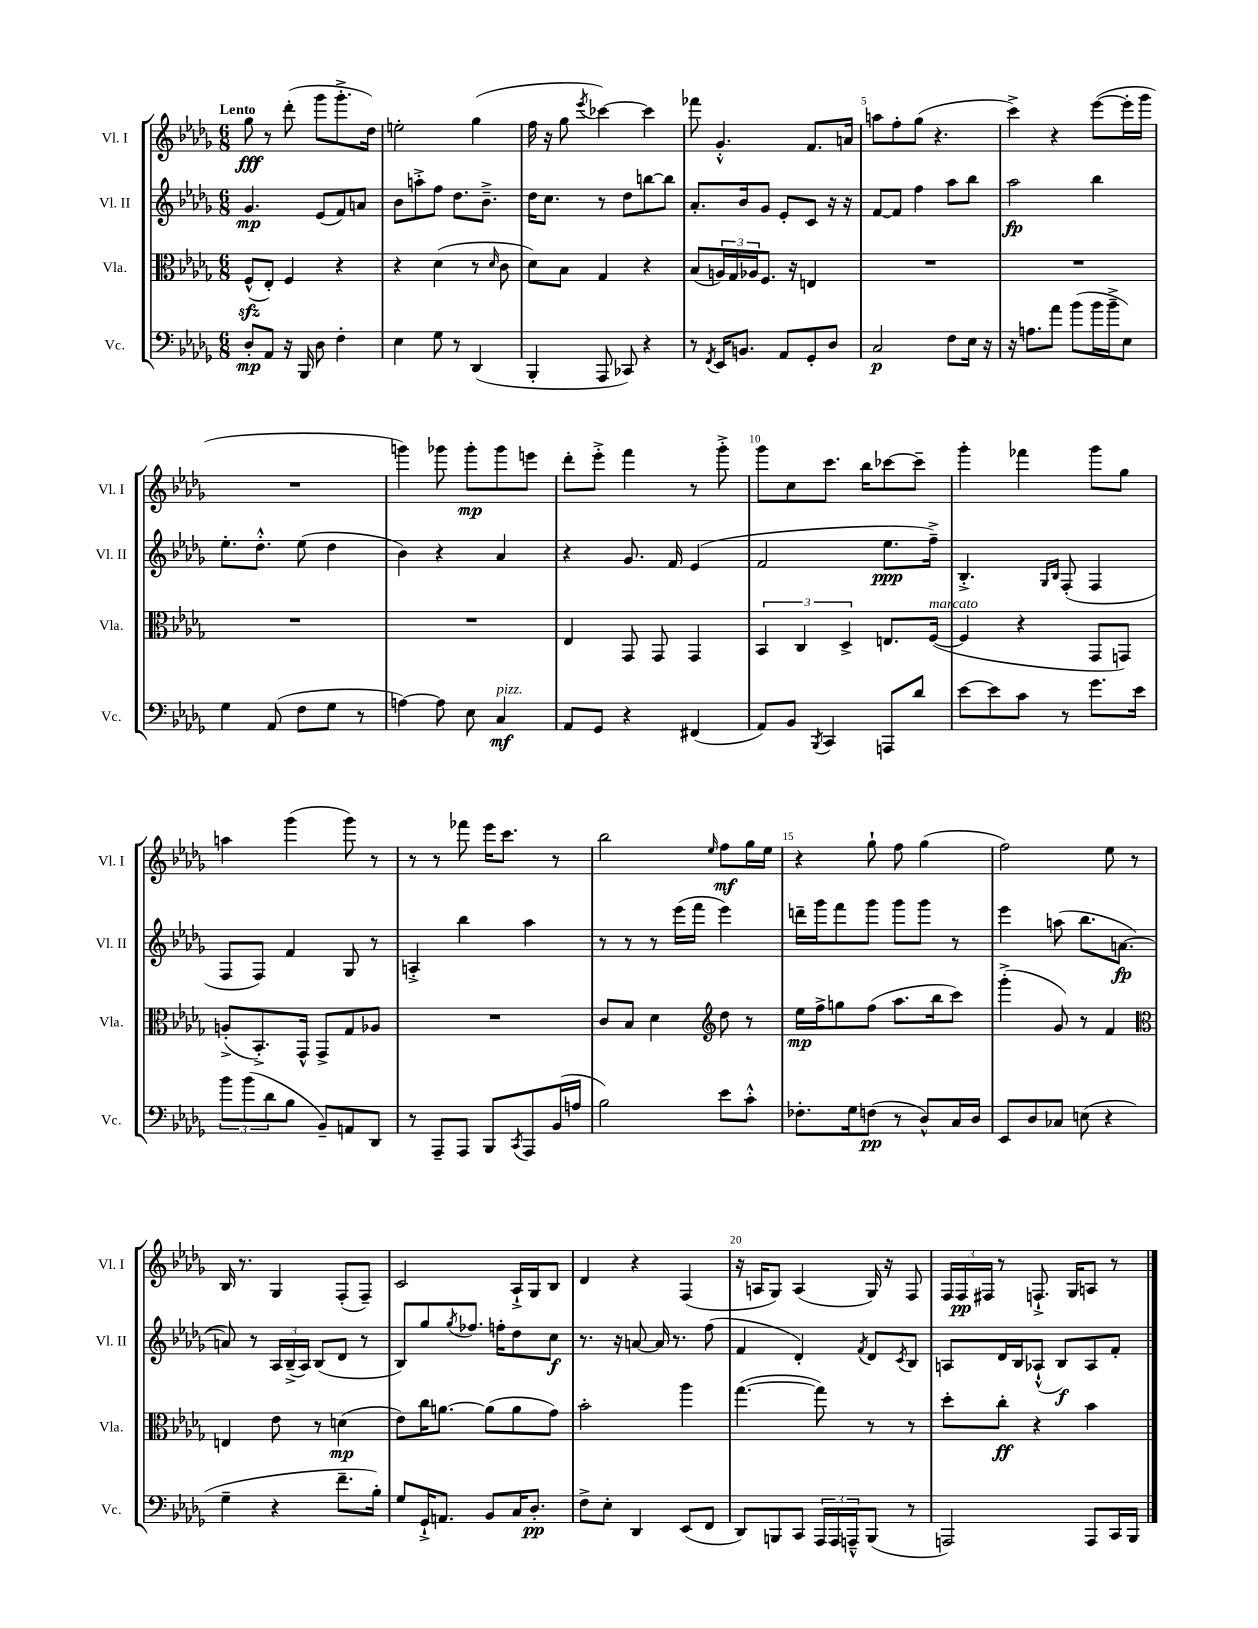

**kern	**dynam	**kern	**dynam	**kern	**dynam	**kern	**dynam
*part4	*part4	*part3	*part3	*part2	*part2	*part1	*part1
*staff4	*staff4	*staff3	*staff3	*staff2	*staff2	*staff1	*staff1
*I"Vc.	*	*I"Vla.	*	*I"Vl. II	*	*I"Vl. I	*
*I'Vc.	*	*I'Vla.	*	*I'Vl. II	*	*I'Vl. I	*
*clefF4	*	*clefC3	*	*clefG2	*	*clefG2	*
*k[b-e-a-d-g-]	*	*k[b-e-a-d-g-]	*	*k[b-e-a-d-g-]	*	*k[b-e-a-d-g-]	*
*M6/8	*	*M6/8	*	*M6/8	*	*M6/8	*
=1	=1	=1	=1	=1	=1	=1	=1
!	!	!	!	!	!	!LO:TX:a:B:t=Lento	!
8D-'/L	mp	(8Fzz^^/L	.	4.g-/	mp	8gg-\	fff
8AA-/J	.	8E-'/J)	.	.	.	8r	.
16r	.	4F/	.	.	.	(8ddd-'\	.
16BBB-/	.	.	.	.	.	.	.
8D-\	.	.	.	(8e-/L	.	8ggg-\L	.
4F'\	.	4r	.	8f/)	.	8.ggg-'^\	.
.	.	.	.	8an/J	.	.	.
.	.	.	.	.	.	16dd-\Jk)	.
=2	=2	=2	=2	=2	=2	=2	=2
4E-\	.	4r	.	8b-\L	.	2een'\	.
.	.	.	.	8aan'^\	.	.	.
8G-\	.	(4d-\	.	8ff\J	.	.	.
8r	.	.	.	8.dd-\L	.	.	.
(4DD-/	.	8r	.	.	.	(4gg-\	.
.	.	.	.	8.b-~^\J	.	.	.
.	.	16qqd-/	.	.	.	.	.
.	.	8c\	.	.	.	.	.
=3	=3	=3	=3	=3	=3	=3	=3
4BBB-'/	.	8d-\L)	.	16dd-\KL	.	16ff\	.
.	.	.	.	8.cc\J	.	16r	.
.	.	8B-\J	.	.	.	8gg-\	.
.	.	.	.	.	.	8qeee-/	.
8AAA-/	.	4G-/	.	8r	.	[4ccc-X\)	.
8CC-X/)	.	.	.	8dd-\L	.	.	.
4r	.	4r	.	[8bbn\	.	4ccc-\]	.
.	.	.	.	8bb\J]	.	.	.
=4	=4	=4	=4	=4	=4	=4	=4
8r	.	(8B-/L	.	8.a-'/L	.	8fff-X\	.
8qFF/	.	.	.	.	.	.	.
16EE-/KL	.	24An/L)	.	.	.	4.g-'^^/	.
.	.	24G-/	.	.	.	.	.
8.BBn/J	.	.	.	16b-/k	.	.	.
.	.	24A-X/J	.	.	.	.	.
.	.	8.F/J	.	8g-/J	.	.	.
8AA-/L	.	.	.	8e-'/L	.	.	.
.	.	16r	.	.	.	.	.
8GG-'/	.	4En/	.	8c/J	.	8.f/L	.
8D-/J	.	.	.	16r	.	.	.
.	.	.	.	16r	.	16an/Jk	.
=5	=5	=5	=5	=5	=5	=5	=5
2C/	p	2.r	.	[8f/L	.	8aan\L	.
.	.	.	.	8f/J]	.	8ff'\	.
.	.	.	.	4ff\	.	(8gg-\J	.
.	.	.	.	.	.	4.r	.
8F\L	.	.	.	8aa-\L	.	.	.
16E-\Jk	.	.	.	8bb-\J	.	.	.
16r	.	.	.	.	.	.	.
=6	=6	=6	=6	=6	=6	=6	=6
16r	.	2.r	.	2aa-\	fp	4ccc^\)	.
8.An\L	.	.	.	.	.	.	.
8a-\J	.	.	.	.	.	4r	.
(8b-\L	.	.	.	.	.	.	.
16b-\L	.	.	.	4bb-\	.	([8eee-\L	.
16b-~^\J	.	.	.	.	.	.	.
8E-\J)	.	.	.	.	.	16eee-'\L]	.
.	.	.	.	.	.	16ggg-\JJ	.
!!LO:LB:g=z
=7	=7	=7	=7	=7	=7	=7	=7
4G-\	.	2.r	.	8.ee-'\L	.	2.r	.
.	.	.	.	8.dd-'^^\J	.	.	.
(8AA-/	.	.	.	.	.	.	.
8F\L	.	.	.	(8ee-\	.	.	.
8G-\J	.	.	.	4dd-\	.	.	.
8r	.	.	.	.	.	.	.
=8	=8	=8	=8	=8	=8	=8	=8
[4An\)	.	2.r	.	4b-\)	.	4gggn\)	.
8A\]	.	.	.	4r	.	8ggg-X\	.
8E-\	.	.	.	.	.	8ggg-'\L	mp
!LO:TX:a:i:t=pizz.	!	!	!	!	!	!	!
4C/	mf	.	.	4a-/	.	8ggg-\	.
.	.	.	.	.	.	8eeen\J	.
=9	=9	=9	=9	=9	=9	=9	=9
8AA-/L	.	4E-/	.	4r	.	8ddd-'\L	.
8GG-/J	.	.	.	.	.	8eee-'^\J	.
4r	.	8GG-/	.	8.g-/	.	4fff\	.
.	.	8GG-/	.	.	.	.	.
.	.	.	.	16f/	.	.	.
(4FF#X/	.	4GG-/	.	(4e-/	.	8r	.
.	.	.	.	.	.	8ggg-'^\	.
=10	=10	=10	=10	=10	=10	=10	=10
8AA-/L)	.	6BB-/	.	2f/	.	8ggg-\L	.
8BB-/J	.	.	.	.	.	8cc\	.
.	.	6C/	.	.	.	.	.
8qBBB-/	.	.	.	.	.	.	.
4CC/	.	.	.	.	.	8.ccc\J	.
.	.	6D-^/	.	.	.	.	.
.	.	.	.	.	.	16bb-\KL	.
8AAAn/L	.	8.En/L	.	8.ee-\L	ppp	[8ccc-X\	.
8d-/J	.	.	.	.	.	8ccc-~\J]	.
!	!	!LO:TX:a:i:t=marcato	!	!	!	!	!
.	.	([16F/Jk	.	16ff~^\Jk)	.	.	.
=11	=11	=11	=11	=11	=11	=11	=11
[8e-\L	.	4F/]	.	4.B-'^/	.	4ggg-'\	.
8e-\]	.	.	.	.	.	.	.
8c\J	.	4r	.	.	.	4fff-X\	.
.	.	.	.	16qqG-/LL	.	.	.
.	.	.	.	16qqB-/JJ	.	.	.
8r	.	.	.	(8F'/	.	.	.
8.g-\L	.	8GG-/L	.	4F/	.	8ggg-\L	.
.	.	8GGn/J)	.	.	.	8gg-\J	.
16e-\Jk	.	.	.	.	.	.	.
!!LO:LB:g=z
=12	=12	=12	=12	=12	=12	=12	=12
12b-\L	.	(8An'^/L	.	8F/L	.	4aan\	.
(12b-\	.	.	.	.	.	.	.
.	.	8.BB-'^/)	.	8F/J)	.	.	.
12d-\	.	.	.	.	.	.	.
8B-\J	.	.	.	4f/	.	(4ggg-\	.
.	.	16GG-^^/Jk	.	.	.	.	.
8BB-~/L)	.	8GG-^/L	.	.	.	.	.
8AAn/	.	8G-/	.	8G-/	.	8ggg-\)	.
8DD-/J	.	8A-X/J	.	8r	.	8r	.
=13	=13	=13	=13	=13	=13	=13	=13
8r	.	2.r	.	4An'^/	.	8r	.
8AAA-~/L	.	.	.	.	.	8r	.
8AAA-/J	.	.	.	4bb-\	.	8fff-X\	.
8BBB-/L	.	.	.	.	.	16eee-\KL	.
.	.	.	.	.	.	8.ccc\J	.
8qCC/	.	.	.	.	.	.	.
8AAA-/	.	.	.	4aa-\	.	.	.
(16BB-/L	.	.	.	.	.	8r	.
16An/JJ	.	.	.	.	.	.	.
=14	=14	=14	=14	=14	=14	=14	=14
2B-\)	.	8c/L	.	8r	.	2bb-\	.
.	.	8B-/J	.	8r	.	.	.
.	.	4d-\	.	8r	.	.	.
.	.	.	.	(16eee-\LL	.	.	.
.	.	.	.	16fff\JJ	.	.	.
*	*	*clefG2	*	*	*	*	*
.	.	.	.	.	.	16qqee-/	.
8e-\L	.	8dd-\	.	4eee-\)	.	8ff\L	mf
8c'^^\J	.	8r	.	.	.	16gg-\L	.
.	.	.	.	.	.	16ee-\JJ	.
=15	=15	=15	=15	=15	=15	=15	=15
8.F-X'\L	.	16ee-\LL	mp	16dddn~\LL	.	4r	.
.	.	16ff^\J	.	16ggg-\J	.	.	.
.	.	8ggn\	.	8fff\	.	.	.
16G-\k	.	.	.	.	.	.	.
(8Fn\J	pp	(8ff\J	.	8ggg-\J	.	8gg-`\	.
8r	.	8.aa-\L	.	8ggg-\L	.	8ff\	.
8D-^^/L)	.	.	.	8ggg-\J	.	(4gg-\	.
.	.	16bb-\k	.	.	.	.	.
16C/L	.	8ccc\J)	.	8r	.	.	.
16D-/JJ	.	.	.	.	.	.	.
=16	=16	=16	=16	=16	=16	=16	=16
8EE-/L	.	(4ggg-'^\	.	4eee-\	.	2ff\)	.
8D-/	.	.	.	.	.	.	.
8C-X/J	.	8g-/)	.	(8aan\	.	.	.
(8En\	.	8r	.	8.bb-\L	.	.	.
4r	.	4f/	.	.	.	8ee-\	.
.	.	.	.	[8.an\J	fp	.	.
.	.	.	.	.	.	8r	.
!!LO:LB:g=z
=17	=17	=17	=17	=17	=17	=17	=17
*	*	*clefC3	*	*	*	*	*
4G-~\	.	4En/	.	8an/])	.	16B-/	.
.	.	.	.	.	.	8.r	.
.	.	.	.	8r	.	.	.
4r	.	8e-\	.	24A-/LL	.	4G-/	.
.	.	.	.	(24B-~^/	.	.	.
.	.	.	.	24A-/JJ)	.	.	.
.	.	8r	.	(8B-/L	.	.	.
8.f~\L	.	(4dn\	mp	8d-/J	.	(8F'/L	.
.	.	.	.	8r	.	8F~/J)	.
16B-'\Jk)	.	.	.	.	.	.	.
=18	=18	=18	=18	=18	=18	=18	=18
8G-/L	.	8e-\L)	.	8B-/L)	.	2c/	.
16GG-`^/K	.	16cc\K	.	8gg-/	.	.	.
8.AAn/J	.	[8.an\J	.	.	.	.	.
.	.	.	.	8qgg-/	.	.	.
.	.	.	.	8.ff-X/J	.	.	.
8BB-/L	.	(8a\L]	.	.	.	.	.
.	.	.	.	16ffn'\KL	.	.	.
16C/K	.	8a\	.	8dd-\	.	16A-`^/LL	.
8.D-'/J	pp	.	.	.	.	16G-/J	.
.	.	8g-\J)	.	8cc\J	f	8B-/J	.
=19	=19	=19	=19	=19	=19	=19	=19
8F^\L	.	2b-'\	.	8.r	.	4d-/	.
8E-'\J	.	.	.	.	.	.	.
.	.	.	.	16r	.	.	.
4DD-/	.	.	.	[8an/	.	4r	.
.	.	.	.	16a/]	.	.	.
.	.	.	.	8.r	.	.	.
(8EE-/L	.	4aa-\	.	.	.	(4F/	.
8FF/J	.	.	.	(8ff\	.	.	.
=20	=20	=20	=20	=20	=20	=20	=20
8DD-/L)	.	([4.gg-\	.	4f/	.	16r	.
.	.	.	.	.	.	16An/KL	.
8BBBn/	.	.	.	.	.	8G-/J)	.
8CC/J	.	.	.	4d-'/)	.	(4A/	.
24AAA-/LL	.	8gg-\])	.	.	.	.	.
24AAA-/	.	.	.	.	.	.	.
24AAAn~^^/J	.	.	.	.	.	.	.
.	.	.	.	8qf/	.	.	.
(8BBB/J	.	8r	.	8d-/L	.	16G-/)	.
.	.	.	.	.	.	16r	.
.	.	.	.	8qc/	.	.	.
8r	.	8r	.	8B-/J	.	8F/	.
=21	=21	=21	=21	=21	=21	=21	=21
2AAAn/)	.	8dd-'\L	.	8An/L	.	24F/LL	.
.	.	.	.	.	.	24F/	pp
.	.	.	.	.	.	24F#X/JJ	.
.	.	8cc'\J	ff	16d-/L	.	8r	.
.	.	.	.	16B-/J	.	.	.
.	.	4r	.	(8A-X`^^/J	.	8.Fn`^/	.
.	.	.	.	8B-/L)	f	.	.
.	.	.	.	.	.	16G-/KL	.
8AAA/L	.	4b-\	.	8A-/	.	8An/J	.
16CC/L	.	.	.	8f'/J	.	8r	.
16BBB-/JJ	.	.	.	.	.	.	.
==	==	==	==	==	==	==	==
*-	*-	*-	*-	*-	*-	*-	*-
